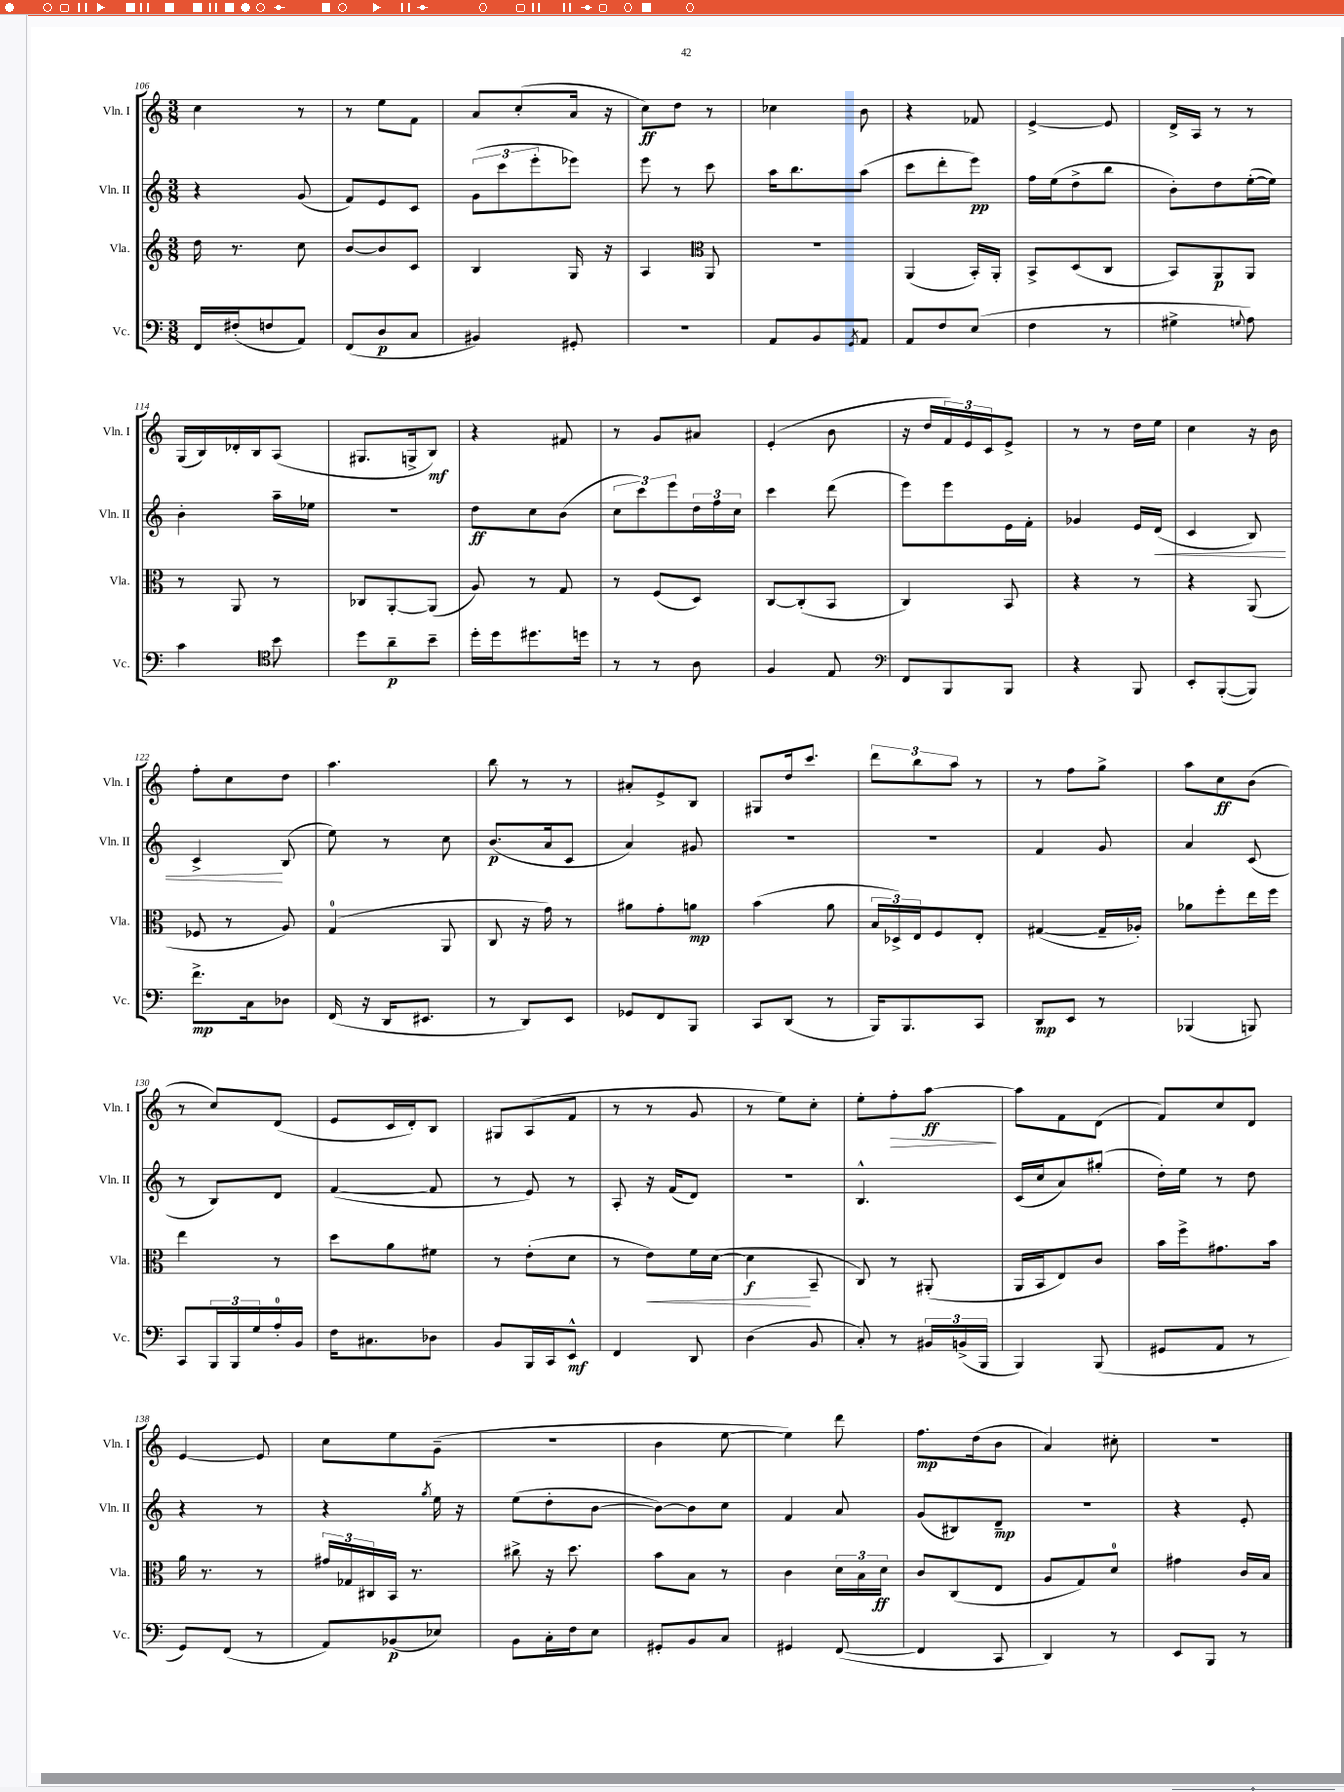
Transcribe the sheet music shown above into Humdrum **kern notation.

**kern	**kern	**kern	**kern
*staff4	*staff3	*staff2	*staff1
*clefF4	*clefG2	*clefG2	*clefG2
*k[]	*k[]	*k[]	*k[]
*M3/8	*M3/8	*M3/8	*M3/8
16FF	16dd	4r	4cc
(16F#'	8.r	.	.
8F	.	.	.
8AA)	8cc	(8g	8r
=	=	=	=
(8FF	[8b	8f)	8r
8D	8b]	8e	8ee
8C	8c	8c	8f
=	=	=	=
4BB#)	4B	(12g	8a
.	.	12ccc	.
.	.	.	(8cc'
.	.	12eee'	.
8GG#'	16G	8eee-)	16a
.	16r	.	16r
=	=	=	=
4.r	4A	8eee	8cc)
.	.	8r	8dd
*	*clefC3	*	*
.	8AA	8ccc	8r
=	=	=	=
8AA	4.r	16aa	4cc-
.	.	8.bb	.
8BB	.	.	.
8qGG	.	.	.
8AA	.	(8aa	8b
=	=	=	=
8AA	(4AA	8ccc	4r
8F	.	8ddd'	.
(8E	16BB')	8eee)	8f-
.	16AA'	.	.
=	=	=	=
4F	8BB^	16ff	[4e^
.	.	(16ee	.
.	(8D	8dd^	.
8r	8C	8bb	8e]
=	=	=	=
4G#^	8BB)	8b')	16d^
.	.	.	16A
.	8AA	8dd	8r
8qqG	.	.	.
8A)	8AA	([16ee'	8r
.	.	16ee])	.
=	=	=	=
4c	8r	4b'	(16G
.	.	.	16B)
.	8AA	.	16d-'
.	.	.	16B
*clefC4	*	*	*
8b	8r	16aa~	(8A
.	.	16ee-	.
=	=	=	=
8dd	8C-	4.r	8.G#
8a~	[8AA'	.	.
.	.	.	16G^
8b~	(8AA]	.	8B)
=	=	=	=
16dd'	8A)	8dd	4r
16dd	.	.	.
8.dd#	8r	8cc	.
.	8G	(8b	8f#
16dd	.	.	.
=	=	=	=
8r	8r	12cc	8r
.	.	12ccc)	.
8r	(8F	.	8g
.	.	12eee	.
8A	8D)	24dd	8a#
.	.	24ff	.
.	.	24cc	.
=	=	=	=
4F	[8C	4ccc	(4e'
.	(8C']	.	.
8E	8BB	(8ddd	8b
=	=	=	=
*clefF4	*	*	*
8FF	4C)	8eee)	16r
.	.	.	16dd
8BBB	.	8eee	24f)
.	.	.	24e
.	.	.	24c
8BBB	8BB	16e	8e^
.	.	16f'	.
=	=	=	=
4r	4r	4g-	8r
.	.	.	8r
8BBB	8r	16e	16dd
.	.	(16d	16ee
=	=	=	=
8EE'	4r	4c	4cc
([8BBB'	.	.	.
8BBB])	(8AA	8B)	16r
.	.	.	16b
=	=	=	=
8.f^	8F-	4c^	8ff'
.	8r	.	8cc
16C	.	.	.
8D-	8A)	(8B	8dd
=	=	=	=
(16FF	(4G	8ee)	4.aa
16r	.	.	.
16DD	.	8r	.
8.EE#	.	.	.
.	8AA	8cc	.
=	=	=	=
8r	8C	(8.b	8bb
8DD)	16r	.	8r
.	16g)	16a	.
8EE	8r	8c	8r
=	=	=	=
8GG-	8a#	4a)	8a#'
8FF	8g'	.	8e^
8BBB	8a	8g#	8B
=	=	=	=
8CC	(4b	4.r	8G#
(8DD	.	.	16dd
.	.	.	8.ccc
8r	8a	.	.
=	=	=	=
16BBB)	24B	4.r	12ddd
.	24D-^)	.	.
8.BBB	.	.	.
.	24E	.	12bb
.	8F	.	.
.	.	.	12aa
8CC	8E'	.	8r
=	=	=	=
8DD	([4G#	4f	8r
8EE	.	.	8ff
8r	16G#~]	8g	8gg^
.	16A-')	.	.
=	=	=	=
(4BBB-	8a-	4a	8aa
.	8ff'	.	8cc
8BBB)	16ee	(8c	(8b
.	16ff	.	.
=	=	=	=
8CC	4ee	8r	8r
24BBB	.	8B)	8cc)
24BBB	.	.	.
24G	.	.	.
16A'	8r	8d	(8d
16BB	.	.	.
=	=	=	=
16F	8dd	([4f	8e
8.C#	.	.	.
.	8a	.	16c
.	.	.	16d')
8D-	8f#	8f]	8B
=	=	=	=
8BB	8r	8r	8G#
16BBB	(8e'	8e)	(8A
16CC	.	.	.
8EE^^	8d	8r	8f
=	=	=	=
4FF	8r	8A'	8r
.	8e)	16r	8r
.	.	(16f	.
8DD	16f	8d)	8g
.	([16d	.	.
=	=	=	=
(4D	4d]	4.r	8r
.	.	.	8ee)
8BB	8BB~	.	8cc'
=	=	=	=
8C')	8C)	4.B^^	8ee'
8r	8r	.	8ff'
24BB#	(8AA#'	.	[8aa
(24BB^	.	.	.
24BBB	.	.	.
=	=	=	=
4BBB)	16AA	(16c	8aa]
.	16BB	16cc	.
.	8E)	8a)	8f
(8BBB	8c	(8gg#'	(8d
=	=	=	=
8GG#	16b	16dd')	8f)
.	16ff^	16ee	.
8AA	8.g#	8r	8cc
8r	.	8dd	8d
.	16b	.	.
=	=	=	=
8GG)	16a	4r	[4e
.	8.r	.	.
(8FF	.	.	.
8r	8r	8r	8e]
=	=	=	=
8AA)	24g#	4r	8cc
.	24G-	.	.
.	24C#	.	.
(8BB-	16BB	.	8ee
.	8.r	.	.
.	.	8qgg	.
8E-)	.	16ee	(8g~
.	.	16r	.
=	=	=	=
8BB	8cc#^	(8ee	4.r
16C'	16r	8dd'	.
16F	8.dd	.	.
8E	.	[8b	.
=	=	=	=
8GG#'	8b	8b_)	4b
8BB	8B	8b]	.
8C	8r	8cc	[8ee
=	=	=	=
4GG#	4c	4f	4ee])
([8FF	24d	8a	8ddd
.	24B	.	.
.	24d	.	.
=	=	=	=
4FF]	8c	(8g	8.ff
.	(8C	8B#)	.
.	.	.	(16dd
8CC	8E	8d~	8b
=	=	=	=
4DD)	8A	4.r	4a)
.	8G)	.	.
8r	8d	.	8cc#'
=	=	=	=
8EE	4g#	4r	4.r
8BBB	.	.	.
8r	16c	8e'	.
.	16B	.	.
==	==	==	==
*-	*-	*-	*-
